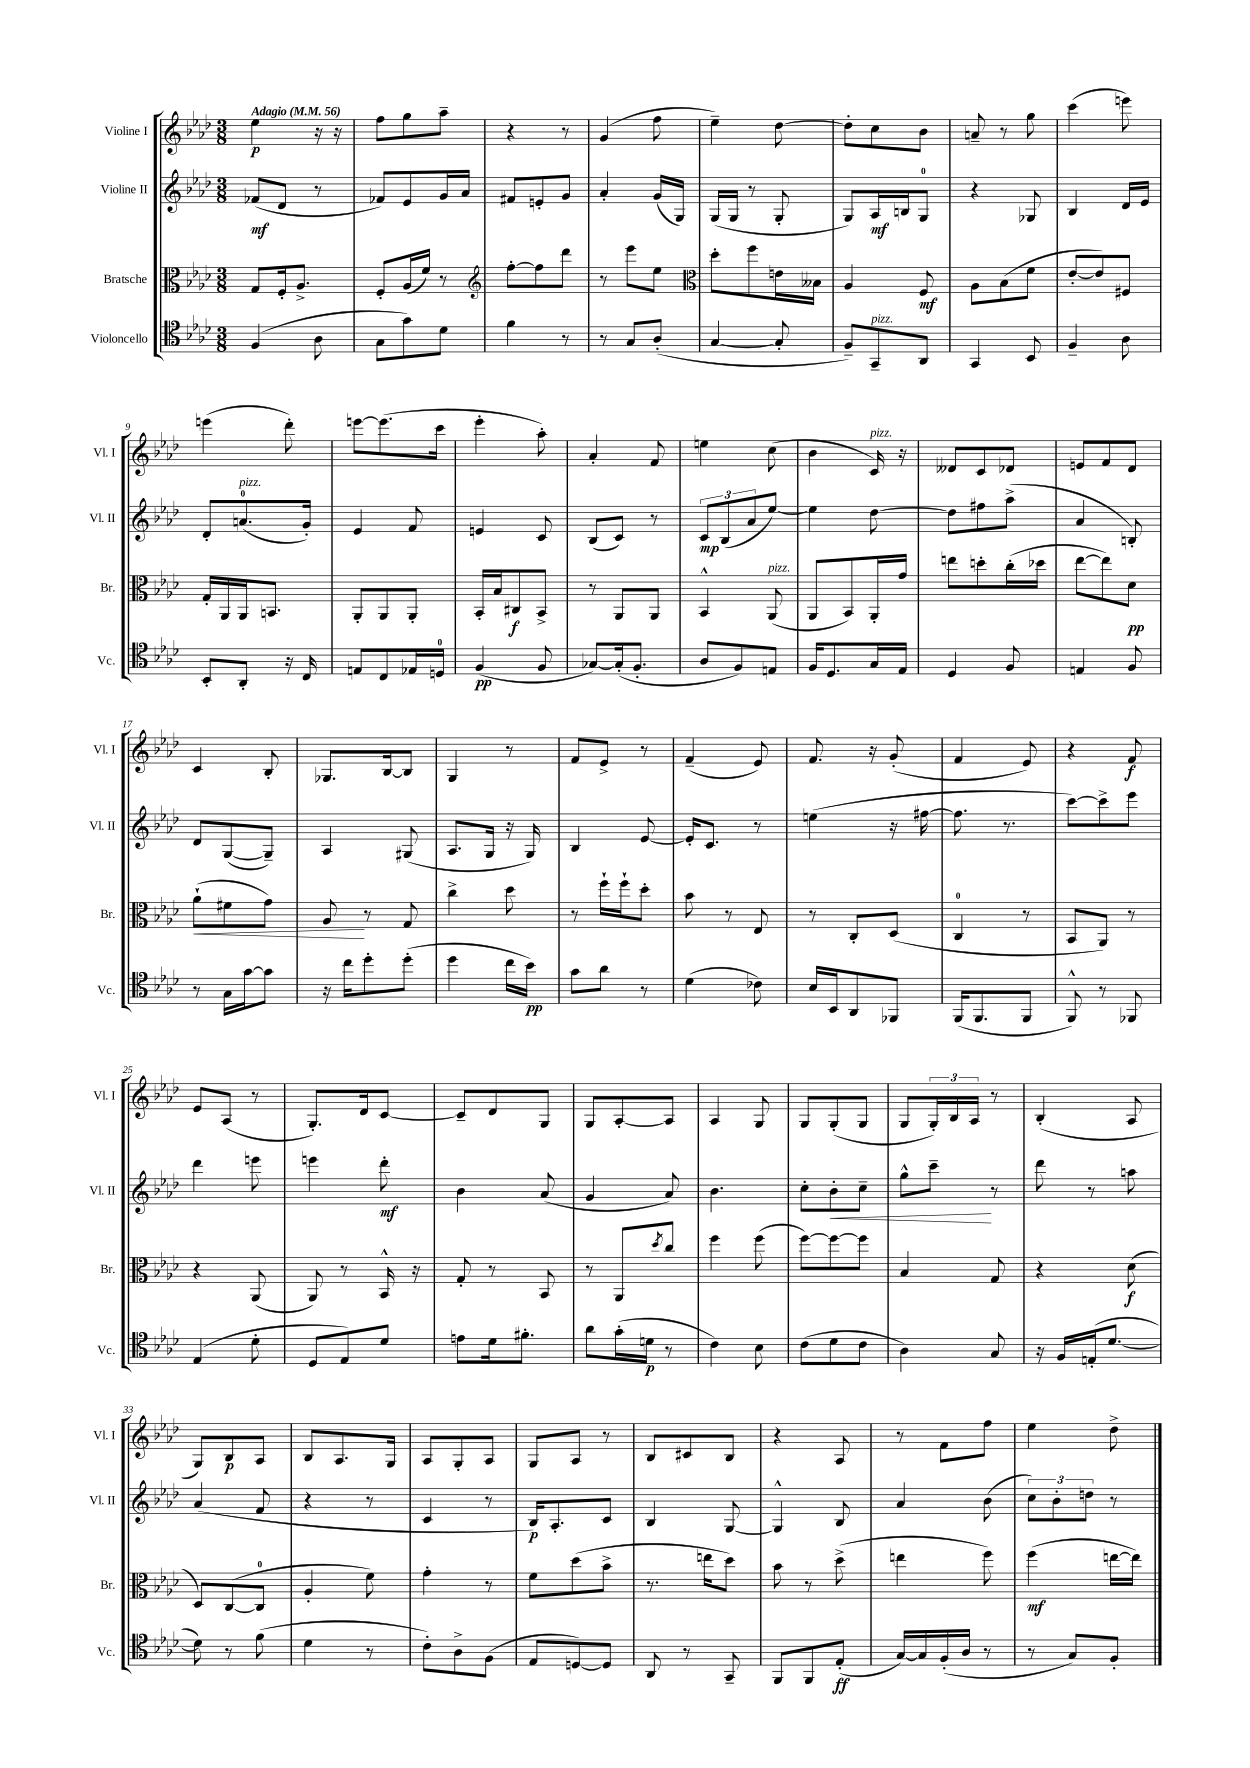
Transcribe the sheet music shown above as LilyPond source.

<<
\new StaffGroup <<
\new Staff = "s0" \with { instrumentName = "Violine I" shortInstrumentName = "Vl. I" } {
    \clef treble \key aes \major \numericTimeSignature \time 3/8 \tempo "Adagio" 4 = 56
    ees''4\p r16 r16 |
    f''8 g''8 aes''8-- |
    r4 r8 |
    g'4( f''8 |
    ees''4--) des''8~ |
    des''8-. c''8 bes'8 |
    a'8-- r8 g''8 |
    c'''4( e'''8) |
    e'''4( des'''8-.) |
    e'''8~ e'''8.( c'''16 |
    ees'''4-. aes''8-.) |
    aes'4-. f'8 |
    e''4 c''8( |
    bes'4 c'16^\markup { \italic "pizz." }) r16 |
    deses'8 c'8 des'8 |
    e'8 f'8 des'8 |
    c'4 bes8-. |
    ges8. bes16~ bes8 |
    g4 r8 |
    f'8 ees'8-> r8 |
    f'4--( ees'8) |
    f'8. r16 g'8-.( |
    f'4 ees'8) |
    r4 f'8\f |
    ees'8 aes8( r8 |
    g8.-.) des'16 c'8~ |
    c'8-- des'8 g8 |
    g8 aes8~-. aes8 |
    aes4 g8 |
    g8 g8-.( g8 |
    g8 \tuplet 3/2 { g16-.) bes16 aes16 } r8 |
    bes4-.( aes8 |
    g8) bes8\p aes8 |
    bes8 aes8. g16 |
    aes8 g8-. aes8 |
    g8 aes8 r8 |
    bes8 cis'8 bes8 |
    r4 aes8 |
    r8 f'8 f''8 |
    ees''4 des''8-> \bar "|." |
}
\new Staff = "s1" \with { instrumentName = "Violine II" shortInstrumentName = "Vl. II" } {
    \clef treble \key aes \major \numericTimeSignature \time 3/8
    fes'8\mf( des'8 r8 |
    fes'8) ees'8 g'16 aes'16 |
    fis'8 e'8-. g'8 |
    aes'4-. g'16( g16) |
    g16( g16 r8 g8-. |
    g8) aes16\mf b16 g8-0 |
    r4 ges8 |
    bes4 des'16 ees'16 |
    des'8-. a'8.-0^\markup { \italic "pizz." }( g'16-.) |
    ees'4 f'8 |
    e'4 c'8 |
    bes8( c'8) r8 |
    \tuplet 3/2 { c'8\mp bes8( aes'8 } ees''8~) |
    ees''4 des''8~ |
    des''8 fis''8 aes''8->( |
    aes'4 b8-.) |
    des'8 g8~( g8--) |
    aes4 gis8( |
    aes8. g16 r16 g16) |
    bes4 ees'8~ |
    ees'16-. c'8. r8 |
    e''4( r16 fis''16~ |
    fis''8. r8. |
    c'''8~) c'''8-> ees'''8 |
    des'''4 e'''8 |
    e'''4 des'''8-.\mf |
    bes'4 aes'8( |
    g'4 aes'8) |
    bes'4. |
    c''8-. bes'8-.\< c''8-- |
    g''8-^ c'''8--\! r8 |
    des'''8 r8 a''8 |
    aes'4( f'8 |
    r4 r8 |
    c'4 r8 |
    bes16\p) aes8.-. c'8 |
    bes4 g8~ |
    g4-^ bes8 |
    aes'4 bes'8( |
    \tuplet 3/2 { c''8) bes'8-. d''8 } r8 \bar "|." |
}
\new Staff = "s2" \with { instrumentName = "Bratsche" shortInstrumentName = "Br." } {
    \clef alto \key aes \major \numericTimeSignature \time 3/8
    g8 f16-. aes8.-> |
    f8-. aes16( f'16) r8 |
    \clef treble f''8~-. f''8 des'''8 |
    r8 ees'''8 ees''8 |
    \clef alto des''8-. f''8 e'16 beses16 |
    aes4 f8\mf |
    aes8 bes8( f'8 |
    ees'8~-. ees'8) fis8 |
    g16-. aes,16 aes,16 b,8. |
    aes,8-. aes,8 aes,8-. |
    bes,16-. bes16 cis8\f bes,8-> |
    r8 aes,8 aes,8 |
    bes,4-^ aes,8^\markup { \italic "pizz." }( |
    aes,8 bes,8) aes,16-. g'16 |
    e''8 d''8-. c''16-.( des''16 |
    ees''8~ ees''8) des'8\pp |
    aes'8-!\<( fis'8 g'8) |
    aes8\! r8 g8 |
    c''4-> des''8 |
    r8 f''16-! f''16-! des''8-. |
    bes'8 r8 ees8 |
    r8 c8-. des8( |
    c4-0 r8 |
    bes,8 aes,8) r8 |
    r4 aes,8( |
    aes,8) r8 bes,16-^ r16 |
    g8-. r8 bes,8 |
    r8 aes,8 \acciaccatura { des''8 } c''8 |
    f''4 f''8( |
    f''8~) f''8~ f''8 |
    bes4 g8 |
    r4 des'8\f( |
    des8) c8~( c8-0 |
    aes4-. f'8) |
    g'4-. r8 |
    f'8 des''8( bes'8-> |
    r8. e''16 des''8) |
    bes'8 r8 des''8->( |
    e''4 f''8) |
    f''4\mf( e''16~ e''16) \bar "|." |
}
\new Staff = "s3" \with { instrumentName = "Violoncello" shortInstrumentName = "Vc." } {
    \clef tenor \key aes \major \numericTimeSignature \time 3/8
    f4( aes8 |
    g8 g'8) des'8 |
    f'4 r8 |
    r8 g8 aes8-.( |
    g4~ g8-. |
    f8--) g,8--^\markup { \italic "pizz." } aes,8 |
    g,4 bes,8 |
    f4-- aes8 |
    bes,8-. aes,8-. r16 c16 |
    e8 c8 ees16 d16-0 |
    f4\pp( f8 |
    ges8~) ges16-.( f8.-. |
    aes8 f8) e8 |
    f16 des8. g16 ees16 |
    des4 f8 |
    e4 f8 |
    r8 g16 g'16~ g'8 |
    r16 c''16 des''8-. des''8-.( |
    des''4 c''16 bes'16\pp) |
    g'8 aes'8 r8 |
    des'4( ces'8) |
    bes16 bes,16 aes,8 fes,8 |
    f,16( f,8. f,8 |
    f,8-^) r8 fes,8 |
    ees4( des'8-. |
    des8 ees8) des'8 |
    e'8 des'16 fis'8.-. |
    aes'8 g'16-.( d'16\p r8 |
    c'4) bes8 |
    c'8( des'8 c'8 |
    aes4) g8 |
    r16 f16 e16-.( des'8.~ |
    des'8) r8 f'8( |
    des'4 r8 |
    c'8-.) aes8-> f8( |
    ees8 d8~) d8 |
    aes,8 r8 g,8-- |
    f,8 f,8 ees8-.\ff( |
    g16~) g16 f16-.( aes16 r8 |
    r8 g8) f8-. \bar "|." |
}
>>
>>
